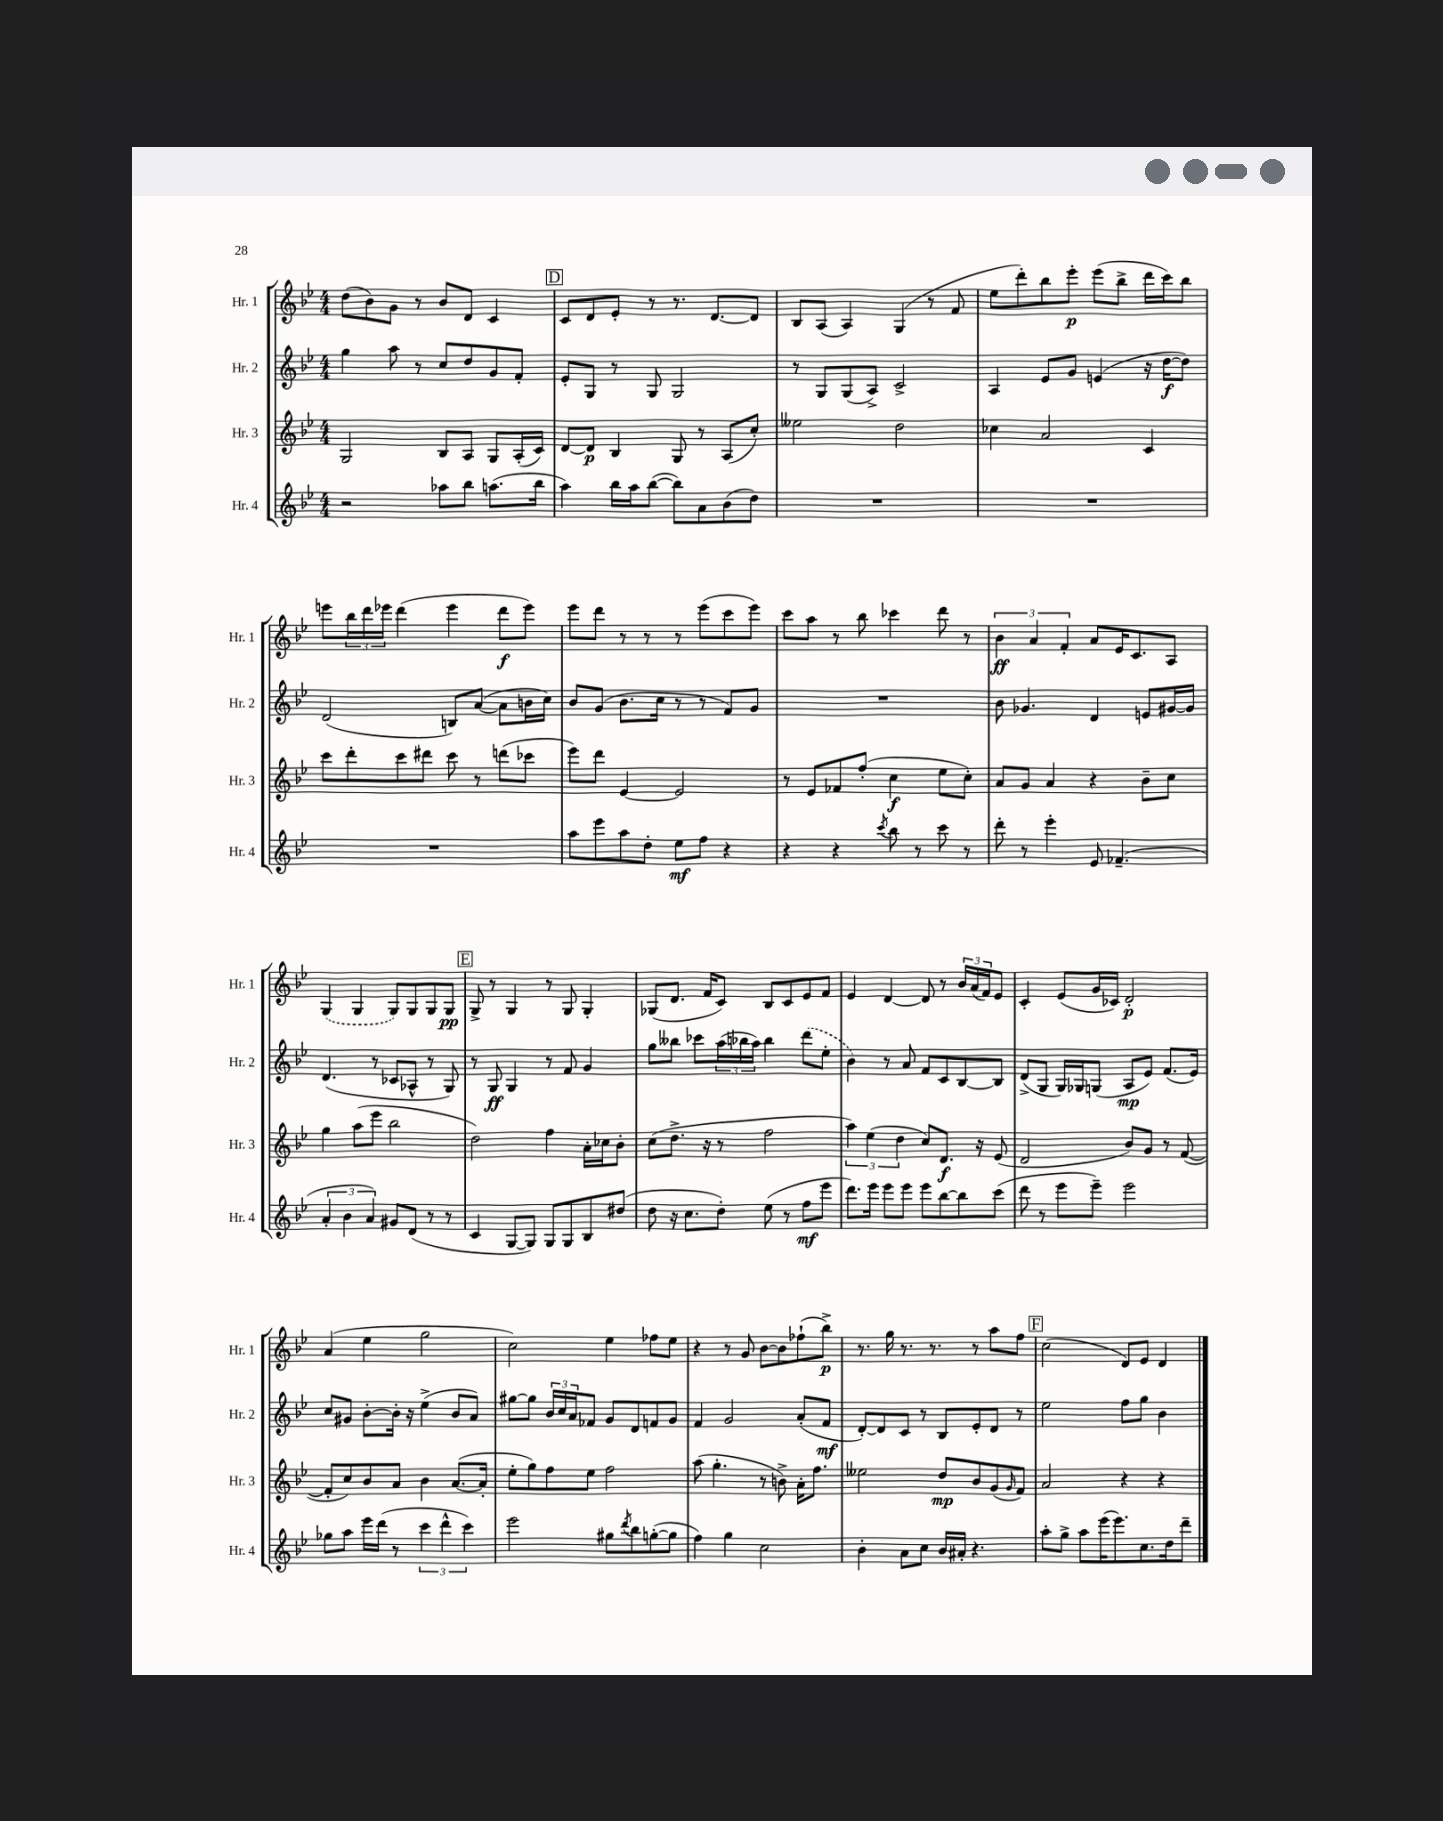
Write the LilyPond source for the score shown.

<<
\new StaffGroup <<
\new Staff = "s0" \with { instrumentName = "Hr. 1" shortInstrumentName = "Hr. 1" } {
    \clef treble \key bes \major \numericTimeSignature \time 4/4
    d''8( bes'8) g'8 r8 bes'8 d'8 c'4 |
    \mark \markup { \box "D" } c'8 d'8 ees'8-. r8 r8. d'8.~ d'8 |
    bes8 a8( a4) g4( r8 f'8 |
    ees''8 d'''8-.) bes''8 ees'''8-.\p ees'''8( bes''8-> d'''16 c'''16) bes''8 |
    e'''8 \tuplet 3/2 { bes''16 d'''16 ees'''16 } d'''4( ees'''4 d'''8\f ees'''8) |
    ees'''8 d'''8 r8 r8 r8 ees'''8( c'''8 ees'''8) |
    c'''8 a''8 r8 bes''8 ces'''4 d'''8 r8 |
    \tuplet 3/2 { bes'4\ff a'4 f'4-. } a'8 ees'16 c'8. a8 |
    \once \slurDashed g4( g4 g8) g8 g8 g8\pp |
    \mark \markup { \box "E" } g8-> r8 g4 r8 g8 g4-. |
    ges8( d'8. f'16 c'8) bes8 c'8 ees'8 f'8 |
    ees'4 d'4~ d'8 r8 \tuplet 3/2 { bes'16 a'16( f'16) } ees'8 |
    c'4-. ees'8( g'16 ces'16) d'2-.\p |
    a'4( ees''4 g''2 |
    c''2) ees''4 fes''8 ees''8 |
    r4 r8 g'8 bes'8~ bes'8 fes''8-!( bes''8->\p) |
    r8. g''16 r8. r8. r8 a''8 f''8 |
    \mark \markup { \box "F" } c''2( d'8) ees'8 d'4 \bar "|." |
}
\new Staff = "s1" \with { instrumentName = "Hr. 2" shortInstrumentName = "Hr. 2" } {
    \clef treble \key bes \major \numericTimeSignature \time 4/4
    g''4 a''8 r8 c''8 d''8 g'8 f'8-. |
    \mark \markup { \box "D" } ees'8-. g8 r8 g8 g2 |
    r8 g8 g8( a8->) c'2-> |
    a4 ees'8 g'8 e'4( r16 d''16~\f d''8) |
    d'2( b8) a'8~( a'8 b'16 c''16) |
    bes'8 g'8( bes'8. c''16 r8 r8 f'8) g'8 |
    R1 |
    bes'8 ges'4. d'4 e'8 gis'16~ gis'16 |
    d'4.( r8 ces'8 aes8-^ r8 g8) |
    \mark \markup { \box "E" } r8 g8\ff g4 r8 f'8 g'4 |
    g''8 beses''8 ces'''8 \tuplet 3/2 { a''16( bes''16 a''16) } bes''4 \once \slurDashed d'''8( ees''8-. |
    bes'4) r8 a'8 f'8 c'8 bes8~ bes8 |
    d'8->( g8 g16) ges16 g8( a8\mp ees'8) f'8.( ees'16) |
    c''8 gis'8 bes'8~-. bes'16-. r16 ees''4->( bes'8 a'8) |
    gis''8~ gis''8 \tuplet 3/2 { bes'16 c''16 a'16 } fes'8 g'8 d'8 f'8 g'8 |
    f'4 g'2 a'8-.( f'8\mf |
    d'8~-.) d'8 c'8 r8 bes8 ees'8-. d'8 r8 |
    \mark \markup { \box "F" } ees''2 f''8 g''8 bes'4 \bar "|." |
}
\new Staff = "s2" \with { instrumentName = "Hr. 3" shortInstrumentName = "Hr. 3" } {
    \clef treble \key bes \major \numericTimeSignature \time 4/4
    g2 bes8 a8 g8 a16-.( c'16) |
    \mark \markup { \box "D" } d'8~ d'8\p bes4 g8 r8 a8( c''8-.) |
    eeses''2 d''2 |
    ces''4 a'2 c'4 |
    c'''8 d'''8-. c'''8 dis'''8 c'''8 r8 d'''8( ces'''8 |
    ees'''8) d'''8 ees'4~ ees'2 |
    r8 ees'8 fes'8 f''8-.( c''4\f ees''8 c''8-.) |
    a'8 g'8 a'4 r4 bes'8-- c''8 |
    g''4 a''8( ees'''8 bes''2 |
    \mark \markup { \box "E" } d''2) f''4 a'16-. ces''16 bes'8-. |
    c''8( d''8.-> r16 r8 f''2 |
    \tuplet 3/2 { a''4) ees''4( d''4 } c''8) d'8.\f r16 ees'8( |
    d'2 bes'8) g'8 r8 f'8~( |
    f'8-. c''8) bes'8 a'8 bes'4 a'8.~( a'16-. |
    ees''8-. g''8) f''8 ees''8 f''2 |
    a''8( g''4.-. r8 b'8->) a'16-. f''8. |
    eeses''2 d''8\mp bes'8 g'8( \grace { g'16 } f'8) |
    \mark \markup { \box "F" } a'2 r4 r4 \bar "|." |
}
\new Staff = "s3" \with { instrumentName = "Hr. 4" shortInstrumentName = "Hr. 4" } {
    \clef treble \key bes \major \numericTimeSignature \time 4/4
    r2 aes''8 bes''8 a''8.( bes''16 |
    \mark \markup { \box "D" } a''4) bes''16 a''16 bes''8~( bes''8) a'8 bes'8( d''8) |
    R1 |
    R1 |
    R1 |
    a''8 ees'''8 a''8 d''8-. ees''8\mf f''8 r4 |
    r4 r4 \acciaccatura { c'''8 } bes''8 r8 c'''8 r8 |
    d'''8-. r8 ees'''4-. ees'8 fes'4.--( |
    \tuplet 3/2 { a'4-. bes'4 a'4) } gis'8 d'8( r8 r8 |
    \mark \markup { \box "E" } c'4 g8~ g8) g8 g8 bes8 dis''8( |
    d''8 r16 c''8. d''8-.) ees''8( r8 f''8\mf ees'''8 |
    d'''8.) ees'''16 ees'''8 ees'''8 ees'''8 bes''8~ bes''8 c'''8( |
    d'''8 r8 ees'''8 ees'''8--) ees'''2 |
    ges''8 a''8 ees'''16 d'''16( r8 \tuplet 3/2 { c'''4 d'''4-^ c'''4) } |
    ees'''2 gis''8 \acciaccatura { d'''8 } bes''8 g''8~-.( g''8 |
    f''4) g''4 c''2 |
    bes'4-. a'8 c''8 bes'16 ais'16-. r4. |
    \mark \markup { \box "F" } a''8-. g''8-> a''8 ees'''16( ees'''8.) c''8. d''16 d'''8-- \bar "|." |
}
>>
>>
\layout { \context { \Score \remove "Bar_number_engraver" } }
